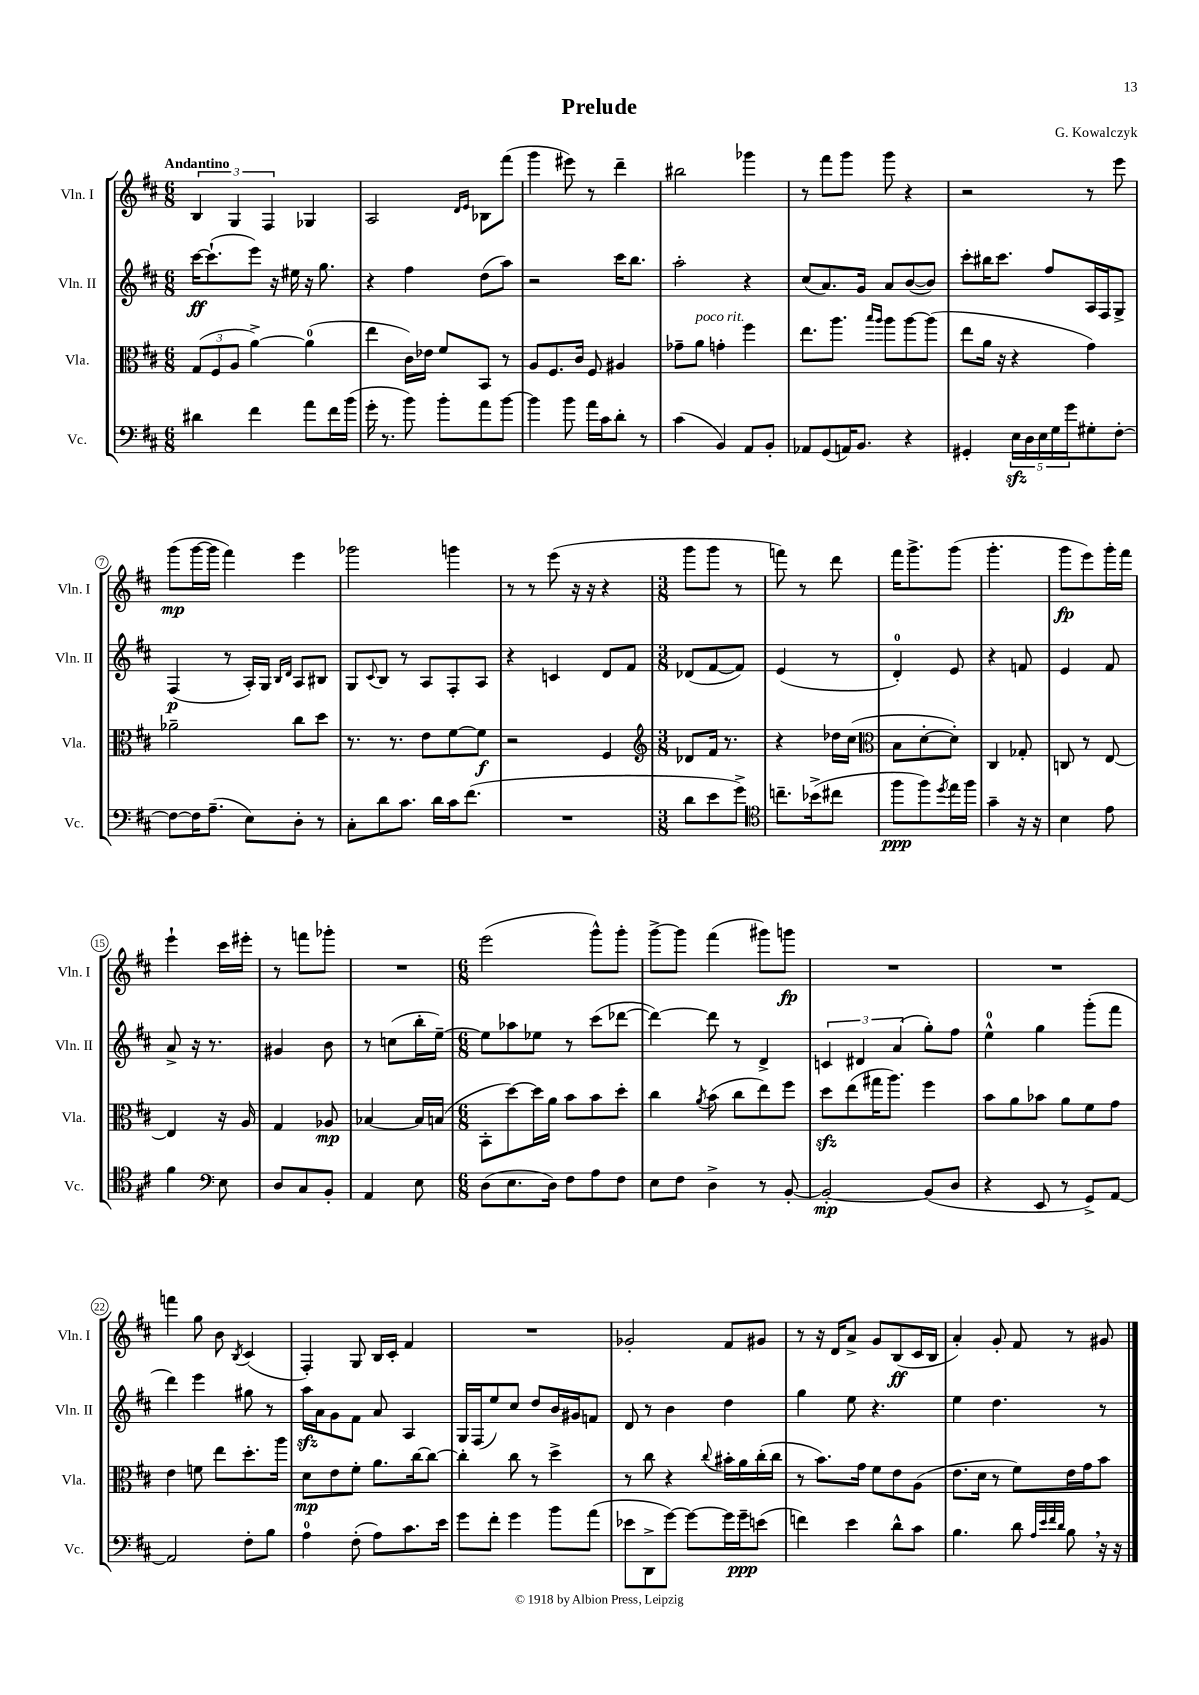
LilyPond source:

\header { title = "Prelude" composer = "G. Kowalczyk" }
<<
\new StaffGroup <<
\new Staff = "s0" \with { instrumentName = "Vln. I" shortInstrumentName = "Vln. I" } {
    \clef treble \key d \major \numericTimeSignature \time 6/8 \tempo "Andantino"
    \tuplet 3/2 { b4 g4 fis4 } ges4 |
    a2 \grace { d'16 e'16 } bes8 fis'''8( |
    g'''4 eis'''8) r8 d'''4-- |
    bis''2 ges'''4 |
    r8 fis'''8 g'''8 g'''8 r4 |
    r2 r8 e'''8 |
    g'''8\mp( g'''16~ g'''16 fis'''4) e'''4 |
    ges'''2 g'''4 |
    r8 r8 e'''8( r16 r16 r4 |
    \numericTimeSignature \time 3/8 g'''8 g'''8 r8 |
    f'''8) r8 d'''8 |
    fis'''16 g'''8.-> g'''8( |
    g'''4.-. |
    g'''8\fp e'''8) g'''16-. fis'''16 |
    e'''4-! cis'''16 eis'''16-. |
    r8 f'''8 ges'''8-. |
    R4. |
    \numericTimeSignature \time 6/8 e'''2( g'''8-^) g'''8-. |
    g'''8~-> g'''8 fis'''4( gis'''8) g'''8\fp |
    R2. |
    R2. |
    f'''4 g''8 b'8 \acciaccatura { b8 } cis'4( |
    fis4-.) g8 b16 cis'16-. fis'4 |
    R2. |
    ges'2-. fis'8 gis'8 |
    r8 r16 d'16 a'8-> g'8 b8\ff( cis'16 b16 |
    a'4-.) g'8-. fis'8 r8 gis'8 \bar "|." |
}
\new Staff = "s1" \with { instrumentName = "Vln. II" shortInstrumentName = "Vln. II" } {
    \clef treble \key d \major \numericTimeSignature \time 6/8
    cis'''16~\ff cis'''8.-!( e'''8) r16 eis''16 r16 g''8. |
    r4 fis''4 d''8( a''8) |
    r2 cis'''16 b''8. |
    a''2-. r4 |
    cis''8( a'8.) g'16 a'8 b'8~( b'8) |
    cis'''8-. bis''16 cis'''8. fis''8 a16 fis16 g8-> |
    fis4\p( r8 a16-.) g16 \grace { b16 d'16 } a8 bis8 |
    g8 \appoggiatura { cis'8 } b8 r8 a8 fis8-. a8 |
    r4 c'4 d'8 fis'8 |
    \numericTimeSignature \time 3/8 des'8( fis'8~ fis'8) |
    e'4( r8 |
    d'4-0-.) e'8 |
    r4 f'8 |
    e'4 fis'8 |
    a'8-> r16 r8. |
    gis'4 b'8 |
    r8 c''8( b''16-. e''16~--) |
    \numericTimeSignature \time 6/8 e''8 aes''8 ees''8 r8 cis'''8( des'''8~ |
    des'''4~) des'''8 r8 d'4-> |
    \tuplet 3/2 { c'4 dis'4 a'4( } g''8-.) fis''8 |
    e''4-0-^ g''4 g'''8-.( fis'''8 |
    d'''4) e'''4 gis''8 r8 |
    a''16\sfz a'16 g'8 fis'8 a'8 a4 |
    g16 fis16( e''8) cis''8 d''8 b'16 gis'16 f'8 |
    d'8 r8 b'4 d''4 |
    g''4 e''8 r4. |
    e''4 d''4. r8 \bar "|." |
}
\new Staff = "s2" \with { instrumentName = "Vla." shortInstrumentName = "Vla." } {
    \clef alto \key d \major \numericTimeSignature \time 6/8
    \tuplet 3/2 { g8( fis8 a8 } a'4~->) a'4-0( |
    e''4 cis'16) ees'16 fis'8 b,8 r8 |
    a8 fis8. cis'16 fis8 ais4 |
    ges'8-- a'8^\markup { \italic "poco rit." } g'4-. fis''4 |
    e''8. a''8. \grace { b''16 a''16 } a''8 a''8~ a''8( |
    e''8 a'16 r16 r4 g'4) |
    aes'2-- cis''8 d''8 |
    r8. r8. e'8 fis'8~ fis'8\f |
    r2 fis4 |
    \numericTimeSignature \time 3/8 \clef treble des'8 fis'16 r8. |
    r4 des''16 cis''16( |
    \clef alto b8 d'8~-. d'8-.) |
    cis4 ges8-. |
    c8 r8 e8~ |
    e4 r16 a16 |
    g4 aes8\mp |
    bes4~ bes16 b16( |
    \numericTimeSignature \time 6/8 b,8-. d''8~) d''16 a'16 b'8 b'8 d''8-. |
    cis''4 \acciaccatura { a'8 } b'8( cis''8 e''8) fis''8 |
    d''8\sfz e''8( gis''16 a''8.) fis''4 |
    b'8 a'8 bes'8 a'8 fis'8 g'8 |
    e'4 f'8 e''8 d''8.-. a''16 |
    d'8\mp e'8 fis'8-. a'8. cis''16~ cis''8~ |
    cis''4-. cis''8 r8 d''4-> |
    r8 cis''8 r4 \appoggiatura { cis''8 } bis'16-. a'16 cis''16-.( cis''16 |
    r8 b'8.) g'16 fis'8 e'8 a8( |
    e'8. d'16 r8 fis'8) e'16 g'16 b'8 \bar "|." |
}
\new Staff = "s3" \with { instrumentName = "Vc." shortInstrumentName = "Vc." } {
    \clef bass \key d \major \numericTimeSignature \time 6/8
    dis'4 fis'4 a'8 fis'16 b'16( |
    g'16-. r8. b'8) b'8-. a'8 b'8~ |
    b'4 b'8 a'16 cis'16 d'8-. r8 |
    cis'4( b,4) a,8 b,8-. |
    aes,8 g,8( a,16) b,8. r4 |
    gis,4-. \tuplet 5/4 { e16\sfz d16 e16 g16 g'16 } gis8-. fis8~-. |
    fis8~ fis16 a8.--( e8) d8-. r8 |
    cis8-. d'8 cis'8. d'16 cis'16 fis'8.( |
    R2. |
    \numericTimeSignature \time 3/8 d'8 e'8 g'8->) |
    \clef tenor c''8.-- bes'16->( cis''8 |
    fis''8\ppp fis''8) \acciaccatura { d''8 } e''16 fis''16 |
    g'4-- r16 r16 |
    b4 e'8 |
    fis'4 \clef bass e8 |
    d8 cis8 b,8-. |
    a,4 e8 |
    \numericTimeSignature \time 6/8 d8( e8. d16) fis8 a8 fis8 |
    e8 fis8 d4-> r8 b,8~-. |
    b,2~-.\mp b,8( d8 |
    r4 e,8 r8 g,8->) a,8~ |
    a,2 fis8-. b8 |
    a4-0 fis8-.( a8) cis'8. e'16 |
    g'8 fis'8-. g'4 b'8 a'8( |
    ees'8 d,8-> g'8~) g'8~ g'16 g'16--\ppp e'8( |
    f'4) e'4 d'8-^ cis'8 |
    b4. d'8 \grace { a32 e'32 fis'32 d'32 } b8 \breathe r16 r16 \bar "|." |
}
>>
>>
\layout { \context { \Score \override BarNumber.stencil = #(make-stencil-circler 0.1 0.3 ly:text-interface::print) } }
